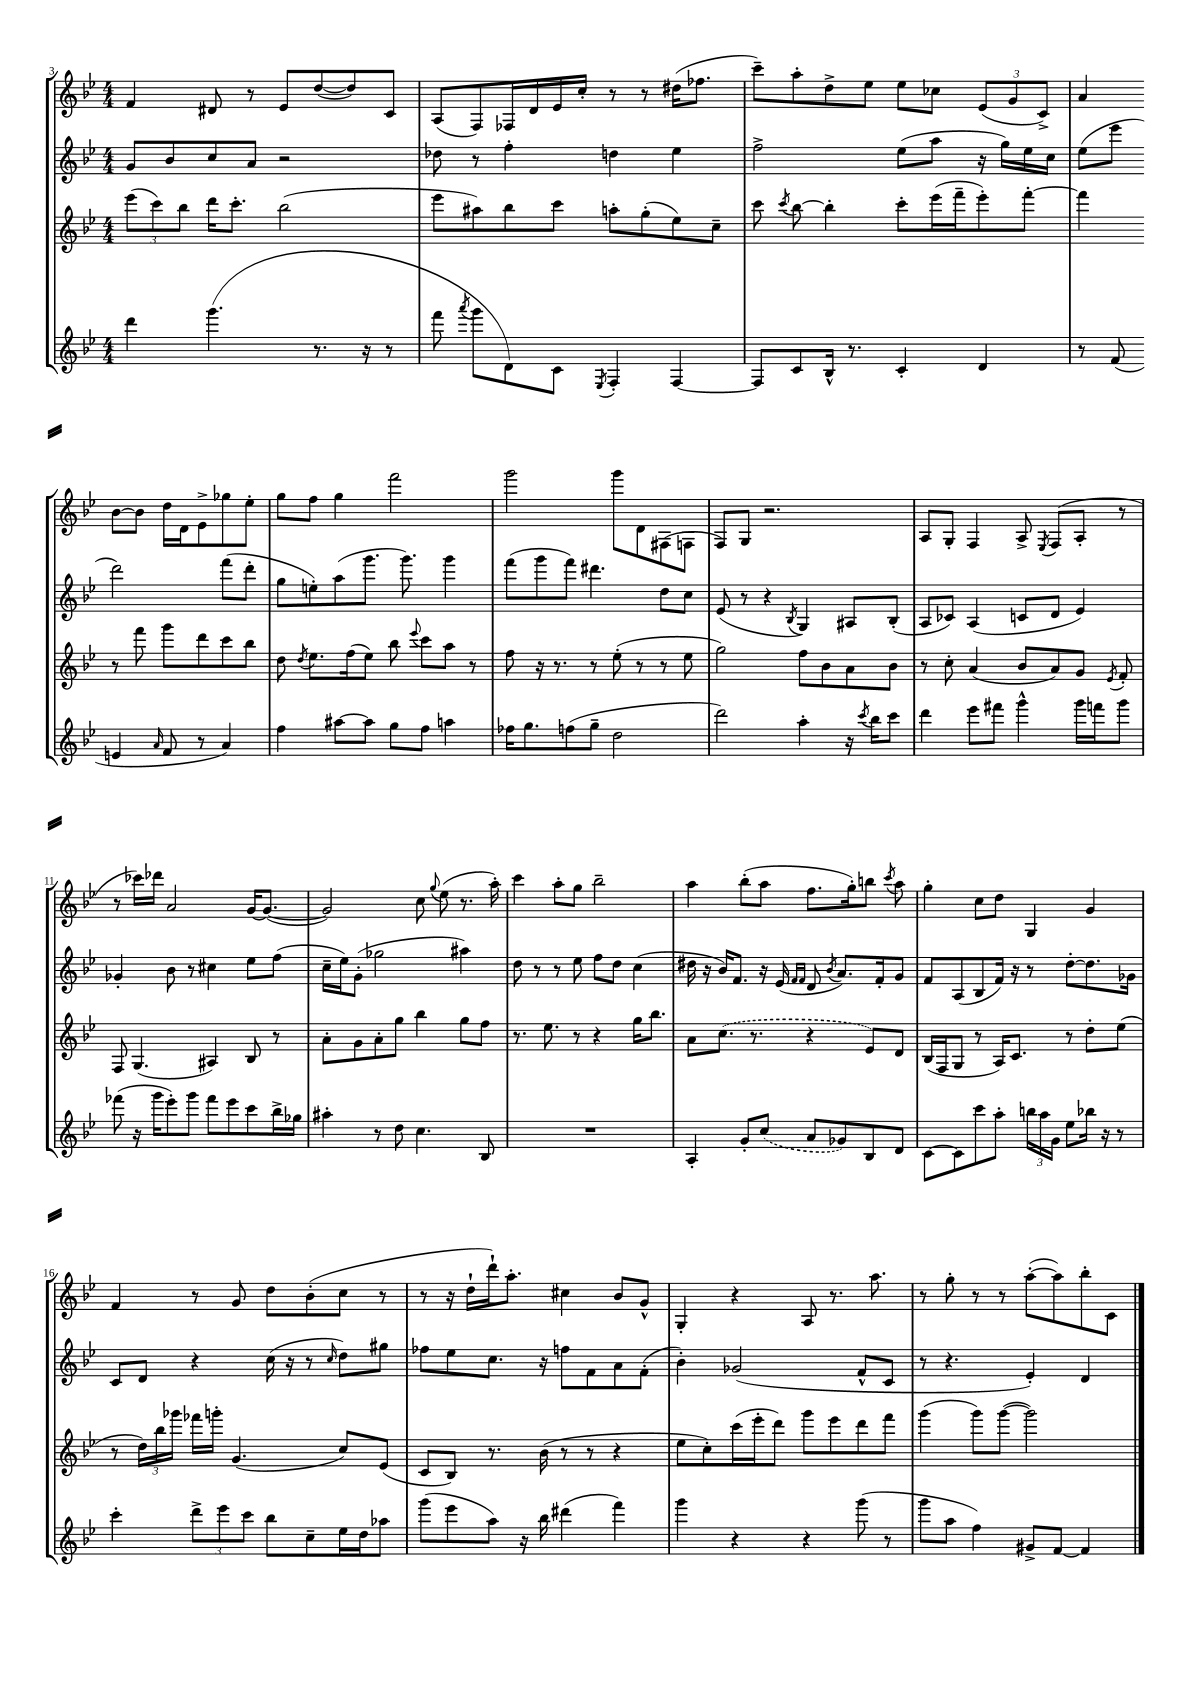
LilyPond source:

<<
\new StaffGroup <<
\new Staff = "s0" {
    \clef treble \key bes \major \numericTimeSignature \time 4/4
    \autoBeamOff f'4 dis'8 r8 ees'8[ d''8~( d''8) c'8] |
    a8[( f8) fes16 d'16 ees'16 c''16]-. r8 r8 dis''16[( fes''8.] |
    c'''8[--) a''8-. d''8-> ees''8] ees''8[ ces''8] \tuplet 3/2 { ees'8[( g'8 c'8]->) } |
    a'4 bes'8[~ bes'8] d''16[ d'16 ees'8-> ges''8 ees''8]-. |
    g''8[ f''8] g''4 f'''2 |
    g'''2 g'''8[ d'8 fis8( f8] |
    f8[) g8] r2. |
    a8[ g8]-. f4 a8-> \acciaccatura { ees8 } f8[( a8]-. r8 |
    r8 ces'''16[) des'''16] a'2 g'16[~ g'8.]~( |
    g'2) c''8 \appoggiatura { g''8 } ees''8( r8. a''16-.) |
    c'''4 a''8[-. g''8] bes''2-- |
    a''4 bes''8[-.( a''8] f''8.[ g''16-.) b''8] \acciaccatura { c'''8 } a''8 |
    g''4-. c''8[ d''8] g4 g'4 |
    f'4 r8 g'8 d''8[ bes'8-.( c''8] r8 |
    r8 r16 d''16[-! d'''16-!) a''8.]-. cis''4 bes'8[ g'8]-^ |
    g4-. r4 a8 r8. a''8. |
    r8 g''8-. r8 r8 a''8[~-.( a''8) bes''8-. c'8] \bar "|." |
}
\new Staff = "s1" {
    \clef treble \key bes \major \numericTimeSignature \time 4/4
    \autoBeamOff g'8[ bes'8 c''8 a'8] r2 |
    des''8 r8 f''4-. d''4 ees''4 |
    f''2-> ees''8[( a''8] r16 g''16[) ees''16 c''16] |
    ees''8[( ees'''8] d'''2) f'''8[( d'''8]-. |
    g''8[ e''8-.) a''8( g'''8.] g'''8.) g'''4 |
    f'''8[( g'''8 f'''8]) dis'''4. d''8[ c''8] |
    ees'8( r8 r4 \acciaccatura { bes8 } g4) ais8[ bes8]-.( |
    a8[ ces'8]) a4( c'8[ d'8] ees'4) |
    ges'4-. bes'8 r8 cis''4 ees''8[ f''8]( |
    c''16[-- ees''16) g'8]-.( ges''2 ais''4) |
    d''8 r8 r8 ees''8 f''8[ d''8] c''4( |
    dis''16 r16 bes'16[) f'8.] r16 ees'16( \grace { f'16[ f'16] } d'8 \acciaccatura { bes'8 } a'8.[) f'16-. g'8] |
    f'8[ a8( bes8 f'16]) r16 r8 d''8[~-. d''8. ges'16] |
    c'8[ d'8] r4 c''16( r16 r8 \grace { c''16 } d''8[) gis''8] |
    fes''8[ ees''8 c''8.] r16 f''8[ f'8 a'8 f'8]-.( |
    bes'4-.) ges'2( f'8[-^ c'8] |
    r8 r4. ees'4-.) d'4 \bar "|." |
}
\new Staff = "s2" {
    \clef treble \key bes \major \numericTimeSignature \time 4/4
    \autoBeamOff \tuplet 3/2 { ees'''8[( c'''8) bes''8] } d'''16[ c'''8.]-. bes''2( |
    ees'''8[ ais''8) bes''8 c'''8] a''8[-. g''8-.( ees''8) c''8]-- |
    c'''8 \acciaccatura { c'''8 } bes''8~ bes''4-. c'''8[-. ees'''16( f'''16-- ees'''8-.) f'''8]~-. |
    f'''4 r8 f'''8 g'''8[ d'''8 c'''8 bes''8] |
    d''8 \acciaccatura { d''8 } ees''8.[ f''16( ees''8]) bes''8 \appoggiatura { ees'''8 } c'''8[ a''8] r8 |
    f''8 r16 r8. r8 ees''8-.( r8 r8 ees''8 |
    g''2) f''8[ bes'8 a'8 bes'8] |
    r8 c''8-. a'4( bes'8[ a'8) g'8] \acciaccatura { ees'8 } f'8-. |
    f8 g4.( ais4) bes8 r8 |
    a'8[-. g'8 a'8-. g''8] bes''4 g''8[ f''8] |
    r8. ees''8. r8 r4 g''16[ bes''8.] |
    a'8[ \once \slurDashed c''8.]( r8. r4 ees'8[) d'8] |
    bes16[( f16 g8] r8 a16[) c'8.] r8 d''8[-. ees''8]( |
    r8 \tuplet 3/2 { d''16[) bes''16 ges'''16] } fes'''16[ g'''16]-. g'4.( c''8[) ees'8]( |
    c'8[ bes8]) r8. bes'16( r8 r8 r4 |
    ees''8[ c''8-.) c'''16( ees'''16-. d'''8]) g'''8[ ees'''8 d'''8 f'''8] |
    g'''4( g'''8[) g'''8]~( g'''2) \bar "|." |
}
\new Staff = "s3" {
    \clef treble \key bes \major \numericTimeSignature \time 4/4
    \autoBeamOff d'''4 g'''4.( r8. r16 r8 |
    f'''8 \acciaccatura { a'''8 } g'''8[ d'8) c'8] \acciaccatura { ees8 } f4-. f4~ |
    f8[ c'8 bes16]-^ r8. c'4-. d'4 |
    r8 f'8( e'4 \grace { a'16 } f'8 r8 a'4) |
    f''4 ais''8[~ ais''8] g''8[ f''8] a''4 |
    fes''16[ g''8. f''8( g''8]-- d''2 |
    d'''2) a''4-. r16 \acciaccatura { c'''8 } bes''16[ c'''8] |
    d'''4 ees'''8[ fis'''8] g'''4-^ g'''16[ f'''16 g'''8] |
    fes'''8( r16 g'''16[ ees'''8-.) g'''8] fes'''8[ ees'''8 c'''8 bes''16-> ges''16] |
    ais''4-. r8 d''8 c''4. bes8 |
    R1 |
    a4-. g'8[-. \once \slurDashed c''8]( a'8[ ges'8) bes8 d'8] |
    c'8[~ c'8 c'''8 a''8]-. \tuplet 3/2 { b''16[ a''16 g'16] } ees''8[ bes''16] r16 r8 |
    c'''4-. \tuplet 3/2 { d'''8[-> ees'''8 c'''8] } bes''8[ c''8-- ees''16 d''16 aes''8] |
    g'''8[( ees'''8 a''8]) r16 bes''16 dis'''4( f'''4) |
    g'''4 r4 r4 g'''8( r8 |
    g'''8[ a''8] f''4) gis'8[-> f'8]~ f'4 \bar "|." |
}
>>
>>
\layout { \context { \Score currentBarNumber = #3 } }
